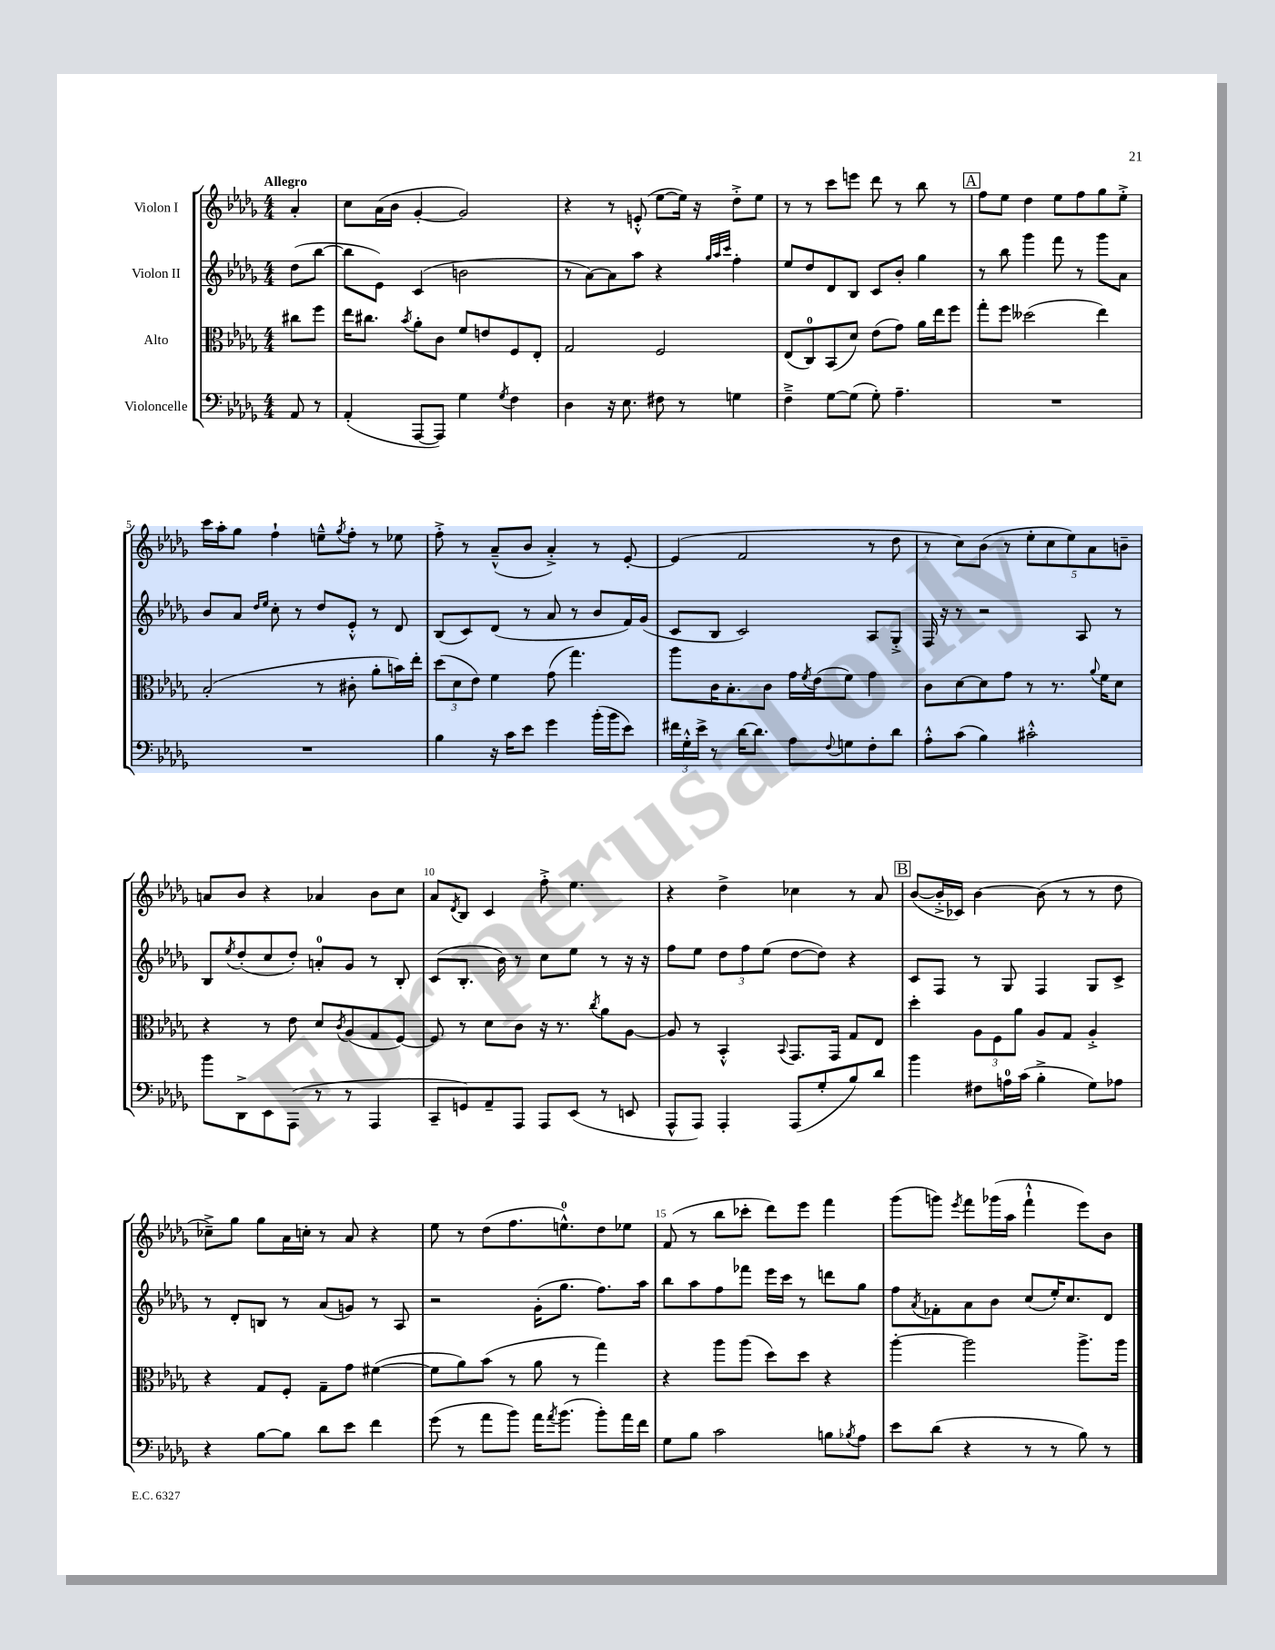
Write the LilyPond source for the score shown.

<<
\new StaffGroup <<
\new Staff = "s0" \with { instrumentName = "Violon I" } {
    \clef treble \key des \major \numericTimeSignature \time 4/4 \partial 4 \tempo "Allegro"
    aes'4-. |
    c''8 aes'16( bes'16 ges'4~-. ges'2) |
    r4 r8 e'8-.-^( ees''8~ ees''16) r16 des''8-.-> ees''8 |
    r8 r8 c'''8 e'''8 des'''8 r8 bes''8 r8 |
    \mark \markup { \box "A" } f''8 ees''8 des''4 ees''8 f''8 ges''8 ees''8-.-> |
    c'''16 aes''16-. ges''8 f''4-! e''8---^ \acciaccatura { ges''8 } f''8-. r8 ees''8 |
    f''8-.-> r8 aes'8---^( bes'8 aes'4-.->) r8 ees'8~-. |
    ees'4( f'2 r8 des''8 |
    r8 c''8) bes'8( r8 \tuplet 5/4 { ees''8-. c''8 ees''8) aes'8 b'8-- } |
    a'8 bes'8 r4 aes'4 bes'8 c''8 |
    aes'8 \acciaccatura { des'8 } bes8 c'4 f''8-.-> ees''4. |
    r4 des''4-> ces''4 r8 aes'8 |
    \mark \markup { \box "B" } bes'8~( bes'16-.-> ces'16) bes'4~ bes'8( r8 r8 des''8 |
    ces''8--->) ges''8 ges''8 aes'16 c''16-. r8 aes'8 r4 |
    ees''8 r8 des''8( f''8. e''8.-0-^) des''8 ees''8 |
    f'8( r8 bes''8 ces'''8-. des'''8) ees'''8 f'''4 |
    ges'''8( g'''8) \acciaccatura { ees'''8 } f'''8 ges'''16( aes''16 f'''4-!-^ ees'''8) bes'8 \bar "|." |
}
\new Staff = "s1" \with { instrumentName = "Violon II" } {
    \clef treble \key des \major \numericTimeSignature \time 4/4 \partial 4
    des''8( bes''8~ |
    bes''8 ees'8) c'4( b'2 |
    r8 aes'8~) aes'8 aes''8 r4 \grace { ges''32 aes''32 c'''32 } f''4-. |
    ees''8 des''8 des'8 bes8 c'8 bes'8-. ges''4 |
    \mark \markup { \box "A" } r8 bes''8 ges'''4 f'''8 r8 ges'''8 aes'8 |
    bes'8 aes'8 \grace { des''16 ees''16 } c''8-. r8 des''8 ees'8-.-^ r8 des'8 |
    bes8( c'8) des'8( r8 aes'8 r8 bes'8 f'16) ges'16( |
    c'8 bes8 c'2) aes8 ges8-.-> |
    f16 r16 r8 r2 aes8 r8 |
    bes8 \acciaccatura { ees''8 } des''8-.( c''8 des''8-.) a'8-0-. ges'8 r8 bes8-. |
    c'8( bes8.-. bes'16) r8 c''8 ees''8 r8 r16 r16 |
    f''8 ees''8 \tuplet 3/2 { des''8 f''8 ees''8( } des''8~ des''8) r4 |
    \mark \markup { \box "B" } c'8 f8 r8 ges8 f4 ges8 c'8-> |
    r8 des'8-. b8 r8 aes'8( g'8) r8 aes8 |
    r2 ges'16-.( ges''8. f''8.) aes''16 |
    bes''8 aes''8 f''8 fes'''8 ees'''16 c'''16 r8 d'''8 ges''8 |
    f''8 \acciaccatura { aes'8 } fes'8-. aes'8 bes'8 c''8( ees''16-.) c''8. des'8 \bar "|." |
}
\new Staff = "s2" \with { instrumentName = "Alto" } {
    \clef alto \key des \major \numericTimeSignature \time 4/4 \partial 4
    cis''8 f''8 |
    ees''16 cis''8. \acciaccatura { bes'8 } aes'8-. c'8 f'8 e'8 f8 ees8-. |
    ges2 f2 |
    ees8( c8-0) bes,8( des'8) ees'8( ges'8) aes'16 ees''16 f''8 |
    \mark \markup { \box "A" } ges''8-. f''8 deses''2( ees''4) |
    bes2-.( r8 cis'8-. aes'8-. b'16) ees''16-. |
    \tuplet 3/2 { des''8( des'8 ees'8) } f'4 ges'8( ges''4.) |
    aes''8 c'16 bes8.-. c'8 ges'16 \acciaccatura { f'8 } ees'16( f'8) ges'4 |
    c'8 des'8~ des'8 ges'8 r8 r8. \appoggiatura { aes'8 } f'16 des'8 |
    r4 r8 ees'8 des'8 \acciaccatura { c'8 } aes8( ges8 f8~) |
    f8 r8 des'8 c'8 r16 r8. \acciaccatura { c''8 } aes'8 aes8~ |
    aes8 r8 bes,4-.-^ \appoggiatura { bes,8 } ges,8. ges,16 ges8 ees8 |
    \mark \markup { \box "B" } des''4-. \tuplet 3/2 { aes8 f8 aes'8 } aes8 ges8 aes4-.-> |
    r4 ges8 f8-. ges8-- ges'8 fis'4~( |
    fis'8 aes'8) bes'8( r8 aes'8 r8 ges''4) |
    r4 aes''8 aes''8( des''8) des''8 r4 |
    aes''4~-. aes''2 aes''8.-> aes''16 \bar "|." |
}
\new Staff = "s3" \with { instrumentName = "Violoncelle" } {
    \clef bass \key des \major \numericTimeSignature \time 4/4 \partial 4
    aes,8 r8 |
    aes,4-.( aes,,8~ aes,,8) ges4 \acciaccatura { ges8 } f4 |
    des4 r16 ees8. fis8 r8 g4 |
    f4---> ges8~ ges8( ges8-.) aes4.-- |
    \mark \markup { \box "A" } R1 |
    R1 |
    bes4 r16 c'16 ees'8 ges'4 bes'16-.( bes'16 ees'8) |
    \tuplet 3/2 { fis'16 ges16-.-^ ees'16-> } r8 des'16~ des'8. aes8 \appoggiatura { f8 } g8 f8-. des'8 |
    aes8-.-^ c'8( bes4) cis'2-.-^ |
    bes'8 des,8-> ees,8 aes,,8( r8 r8 aes,,4 |
    c,8-- g,8) aes,8-- aes,,8 aes,,8 ees,8( r8 e,8 |
    aes,,8-^ aes,,8) aes,,4-. aes,,8( ges8-. bes8) des'8 |
    \mark \markup { \box "B" } bes'4 fis8 a16-0 c'16( bes4-.-> ges8) aes8 |
    r4 bes8~ bes8 des'8 ees'8 f'4 |
    ges'8( r8 aes'8 bes'8) aes'16 \acciaccatura { aes'8 } bes'8.( bes'8-.) aes'16 f'16 |
    ges8 bes8 c'2 b8 \acciaccatura { bes8 } aes8 |
    ees'8 des'8( r4 r8 r8 bes8) r8 \bar "|." |
}
>>
>>
\layout { \context { \Score \override BarNumber.break-visibility = ##(#f #t #t) barNumberVisibility = #(every-nth-bar-number-visible 5) } }
